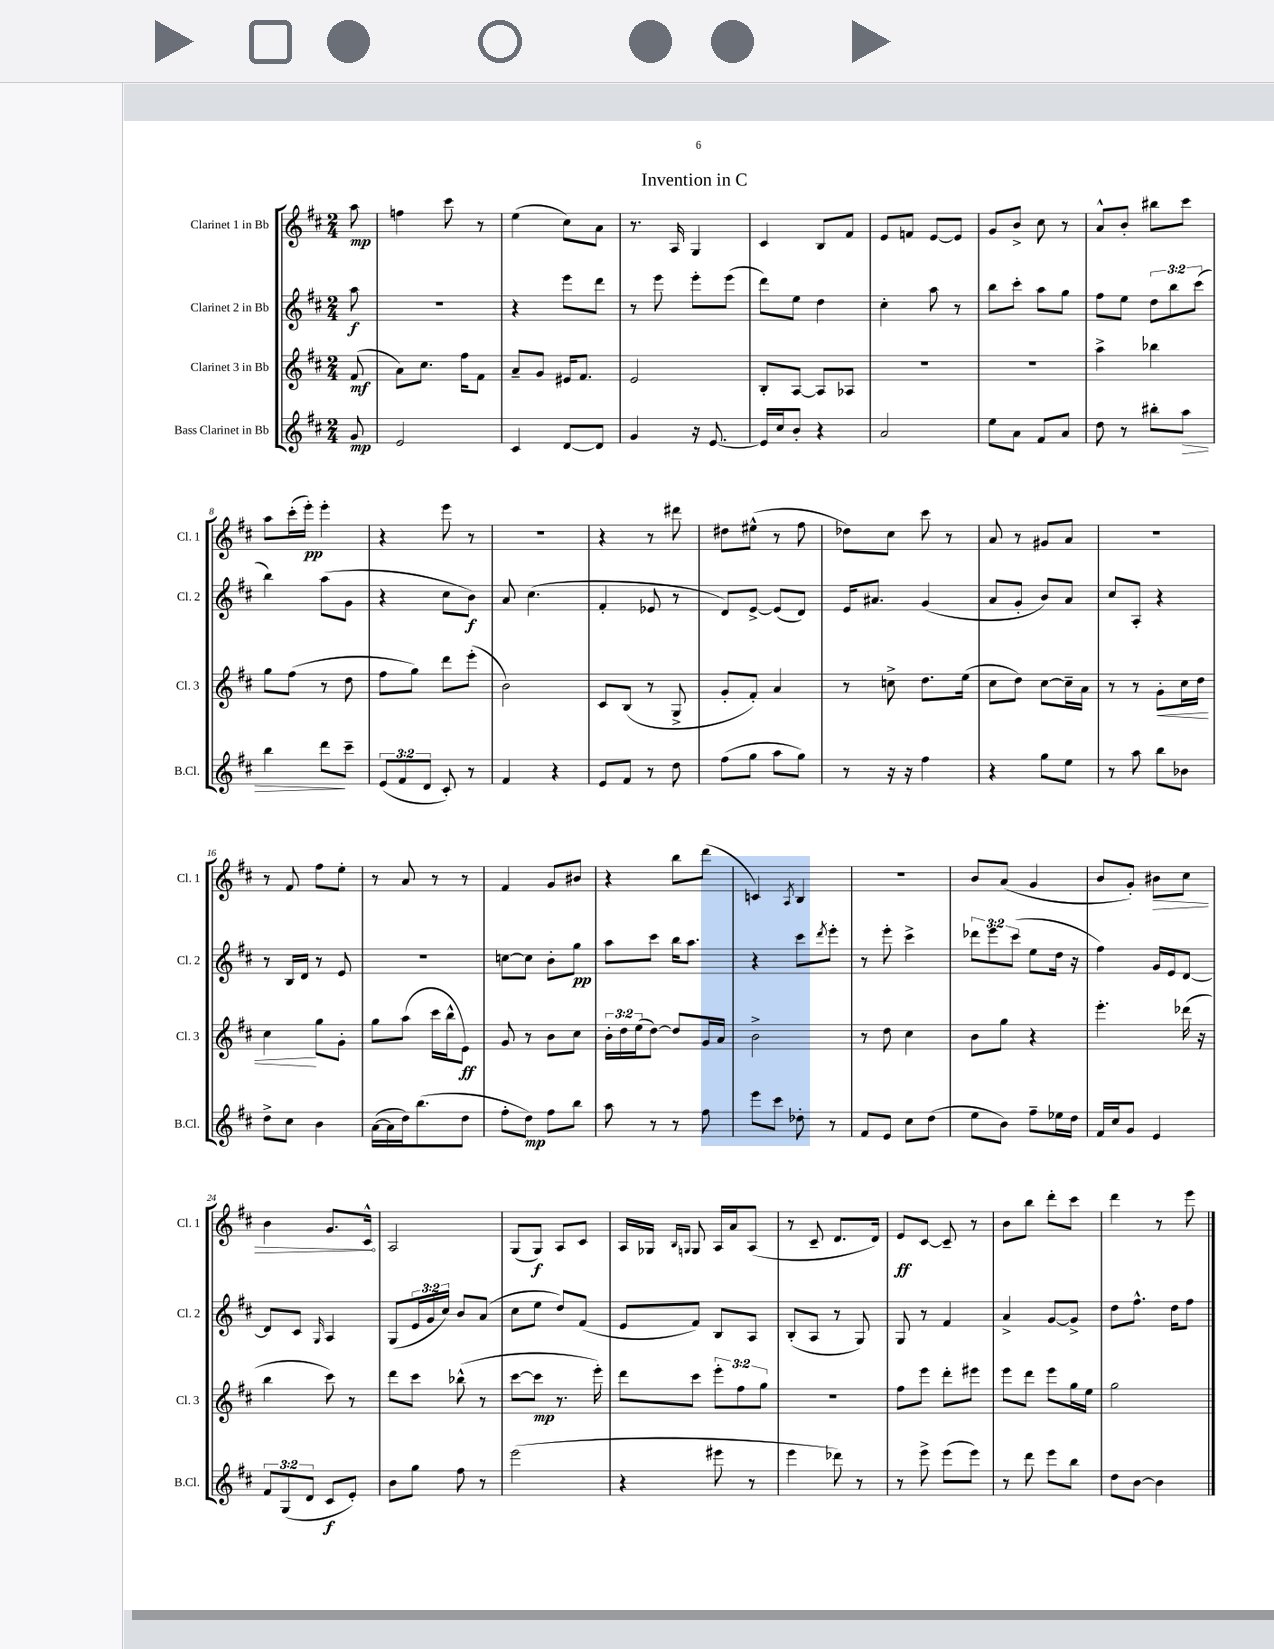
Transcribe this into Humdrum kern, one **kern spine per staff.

**kern	**kern	**kern	**kern
*staff4	*staff3	*staff2	*staff1
*clefG2	*clefG2	*clefG2	*clefG2
*k[f#c#]	*k[f#c#]	*k[f#c#]	*k[f#c#]
*M2/4	*M2/4	*M2/4	*M2/4
8g/	(8f#/	8aa\	8aa\
=	=	=	=
2e/	8a\L)	2r	4ff\
.	8.cc#\J	.	.
.	.	.	8ccc#\
.	16ff#\LK	.	.
.	8f#\J	.	8r
=	=	=	=
4c#/	8a~/L	4r	(4ee\
.	8g/J	.	.
[8d/L	16e#/LK	8eee\L	8cc#\L)
.	8.f#/J	.	.
8d/]J	.	8ddd\J	8a\J
=	=	=	=
4g/	2e/	8r	8.r
.	.	8eee\	.
.	.	.	16A/
16r	.	8eee'\L	4G/
[8.e/	.	.	.
.	.	(8eee\J	.
=	=	=	=
16e/]LL	8B'/L	8ddd\L)	4c#/
16cc#/J	.	.	.
8b'/J	[8A/J	8ee\J	.
4r	8A/]L	4dd\	8B/L
.	8A-/J	.	8f#/J
=	=	=	=
2a/	2r	4cc#'\	8e/L
.	.	.	8f/J
.	.	8aa\	[8e/L
.	.	8r	8e/]J
=	=	=	=
8ee\L	2r	8bb\L	8g/L
8a\J	.	8ccc#'\J	8b^/J
8f#/L	.	8aa\L	8cc#\
8a/J	.	8gg\J	8r
=	=	=	=
8dd\	4aa^\	8ff#\L	8a^^/L
8r	.	8ee\J	8b'/J
8bb#'\L	4bb-\	12dd\L	8bb#\L
.	.	12bb\	.
8aa\J	.	.	8ccc#\J
.	.	(12ccc#\J	.
=	=	=	=
4bb\	8gg\L	4bb\)	8aa\L
.	(8ff#\J	.	(16ccc#'\L
.	.	.	16eee'\JJ)
8ddd\L	8r	(8aa\L	4eee'\
8ccc#~\J	8dd\	8g\J	.
=	=	=	=
(12e/L	8ff#\L	4r	4r
12f#/	.	.	.
.	8gg\J)	.	.
12d/J	.	.	.
8c#'/)	8ddd\L	8cc#\L	8eee\
8r	(8eee'\J	8b\J)	8r
=	=	=	=
4f#/	2b\)	8a/	2r
.	.	(4.cc#\	.
4r	.	.	.
=	=	=	=
8e/L	8c#/L	4f#'/	4r
8f#/J	(8B/J	.	.
8r	8r	8e-/	8r
8dd\	8G^/	8r	8ddd#\
=	=	=	=
(8ff#\L	8g'/L	8d/L)	8dd#\L
8gg\J	8f#'/J)	[8e^/J	(8ee#^^\J
8aa\L	4a/	(8e/]L	8r
8gg\J)	.	8d/J)	8ff#\
=	=	=	=
8r	8r	16e/LK	8dd-\L)
.	.	8.a#/J	.
16r	8cc^\	.	8cc#\J
16r	.	.	.
4ff#\	8.dd\L	(4g/	8ccc#\
.	.	.	8r
.	(16ee\Jk	.	.
=	=	=	=
4r	8cc#\L	8a/L	8a/
.	8dd\J)	8g'/J	8r
8gg\L	[8cc#\L	8b/L)	8g#/L
8ee\J	16cc#~\]L	8a/J	8a/J
.	16a\JJ	.	.
=	=	=	=
8r	8r	8cc#/L	2r
8aa\	8r	8A'/J	.
8bb\L	8g'\L	4r	.
8b-\J	16cc#\L	.	.
.	16dd\JJ	.	.
=	=	=	=
8dd^\L	4cc#\	8r	8r
8cc#\J	.	16B/LL	8f#/
.	.	16d/JJ	.
4b\	8gg\L	8r	8ff#\L
.	8g'\J	8e/	8ee'\J
=	=	=	=
([16a\LL	8gg\L	2r	8r
16a\]	.	.	.
16dd\J)	(8aa\J	.	8a/
(8.bb\	.	.	.
.	16ccc#\LL	.	8r
.	16bb^^\J	.	.
8dd\J	8e\J)	.	8r
=	=	=	=
8ff#'\L	8g/	[8cc\L	4f#/
8dd\J)	8r	8cc\]J	.
8ff#\L	8b\L	8b'\L	8g/L
8bb\J	8cc#\J	8gg\J	8b#/J
=	=	=	=
8aa\	24b'\LL	8aa\L	4r
.	24dd\	.	.
.	(24ee\J	.	.
8r	[8dd\J)	8ccc#\J	.
8r	8dd/]L	16bb\LK	8bb\L
.	.	8.aa\J	.
8ff#\	16g/L	.	(8ddd\J
.	16a/JJ	.	.
=	=	=	=
8eee\L	2b^\	4r	4c/)
8ccc#\J	.	.	.
.	.	.	8qA/
8dd-'\	.	8ccc#\L	4B/
.	.	8qddd/	.
8r	.	8eee'\J	.
=	=	=	=
8f#/L	8r	8r	2r
8e/J	8dd\	8eee'\	.
8cc#\L	4cc#\	4ccc#^\	.
(8dd\J	.	.	.
=	=	=	=
8ee\L	8b\L	12ddd-\L	8b/L
.	.	12eee\	.
8b\J)	8gg\J	.	(8a/J
.	.	(12ccc#\J	.
8ff#~\L	4r	8ee\L	4g/
16ee-\L	.	16dd\Jk	.
16dd\JJ	.	16r	.
=	=	=	=
16f#/LL	4.eee'\	4ff#\)	8b/L
16cc#/J	.	.	.
8g/J	.	.	8g'/J)
4e/	.	16g/LL	8b#\L
.	.	16e/J	.
.	(16ddd-\	[8d/J	8cc#\J
.	16r	.	.
=	=	=	=
12f#/L	4bb\	8d/]L	4b\
(12G/	.	.	.
.	.	8c#/J	.
12d/J	.	.	.
.	.	16qqG/	.
8c#/L	8ccc#\)	4A/	8.g/L
8e'/J)	8r	.	.
.	.	.	16c#^^/Jk
=	=	=	=
8b\L	8ddd\L	(8G/L	2A/
8gg\J	8ccc#\J	24e/L	.
.	.	24g/	.
.	.	24cc#/JJ)	.
8ff#\	(8bb-^^\	8b/L	.
8r	8r	(8a/J	.
=	=	=	=
(2eee\	[8ccc#\L	8cc#\L	(8G/L
.	8ccc#\]J	8ee\J	8G/J)
.	8.r	8dd/L)	8A/L
.	.	(8f#/J	8c#/J
.	16eee'\)	.	.
=	=	=	=
4r	8ddd\L	8e/L	16A/LL
.	.	.	16G-/JJ
.	.	.	16qqB/LL
.	.	.	16qqG/JJ
.	8ccc#\J	8f#/J)	8G/
8eee#\	12eee'\L	8B/L	16A/LL
.	.	.	16a/J
.	12ff#\	.	.
8r	.	8A/J	(8A/J
.	12gg\J	.	.
=	=	=	=
4eee\	2r	(8B'/L	8r
.	.	8A/J	8c#~/
8ddd-\)	.	8r	8.d/L
8r	.	8G/)	.
.	.	.	16d/Jk)
=	=	=	=
8r	8ff#\L	8G/	8e/L
8eee^\	8eee\J	8r	[8c#/J
(8eee\L	8ddd'\L	4f#/	8c#~/]
8eee\J)	8eee#\J	.	8r
=	=	=	=
8r	8eee\L	4a^/	8b\L
8ddd\	8ddd\J	.	8bb\J
8eee\L	8eee\L	[8g/L	8ddd'\L
8bb\J	16gg\L	8g^/]J	8ccc#\J
.	16ee\JJ	.	.
=	=	=	=
8dd\L	2gg\	8dd\L	4ddd\
[8b\J	.	8.ff#^^\J	.
4b\]	.	.	8r
.	.	16dd\LK	.
.	.	8ff#\J	8eee\
==	==	==	==
*-	*-	*-	*-
